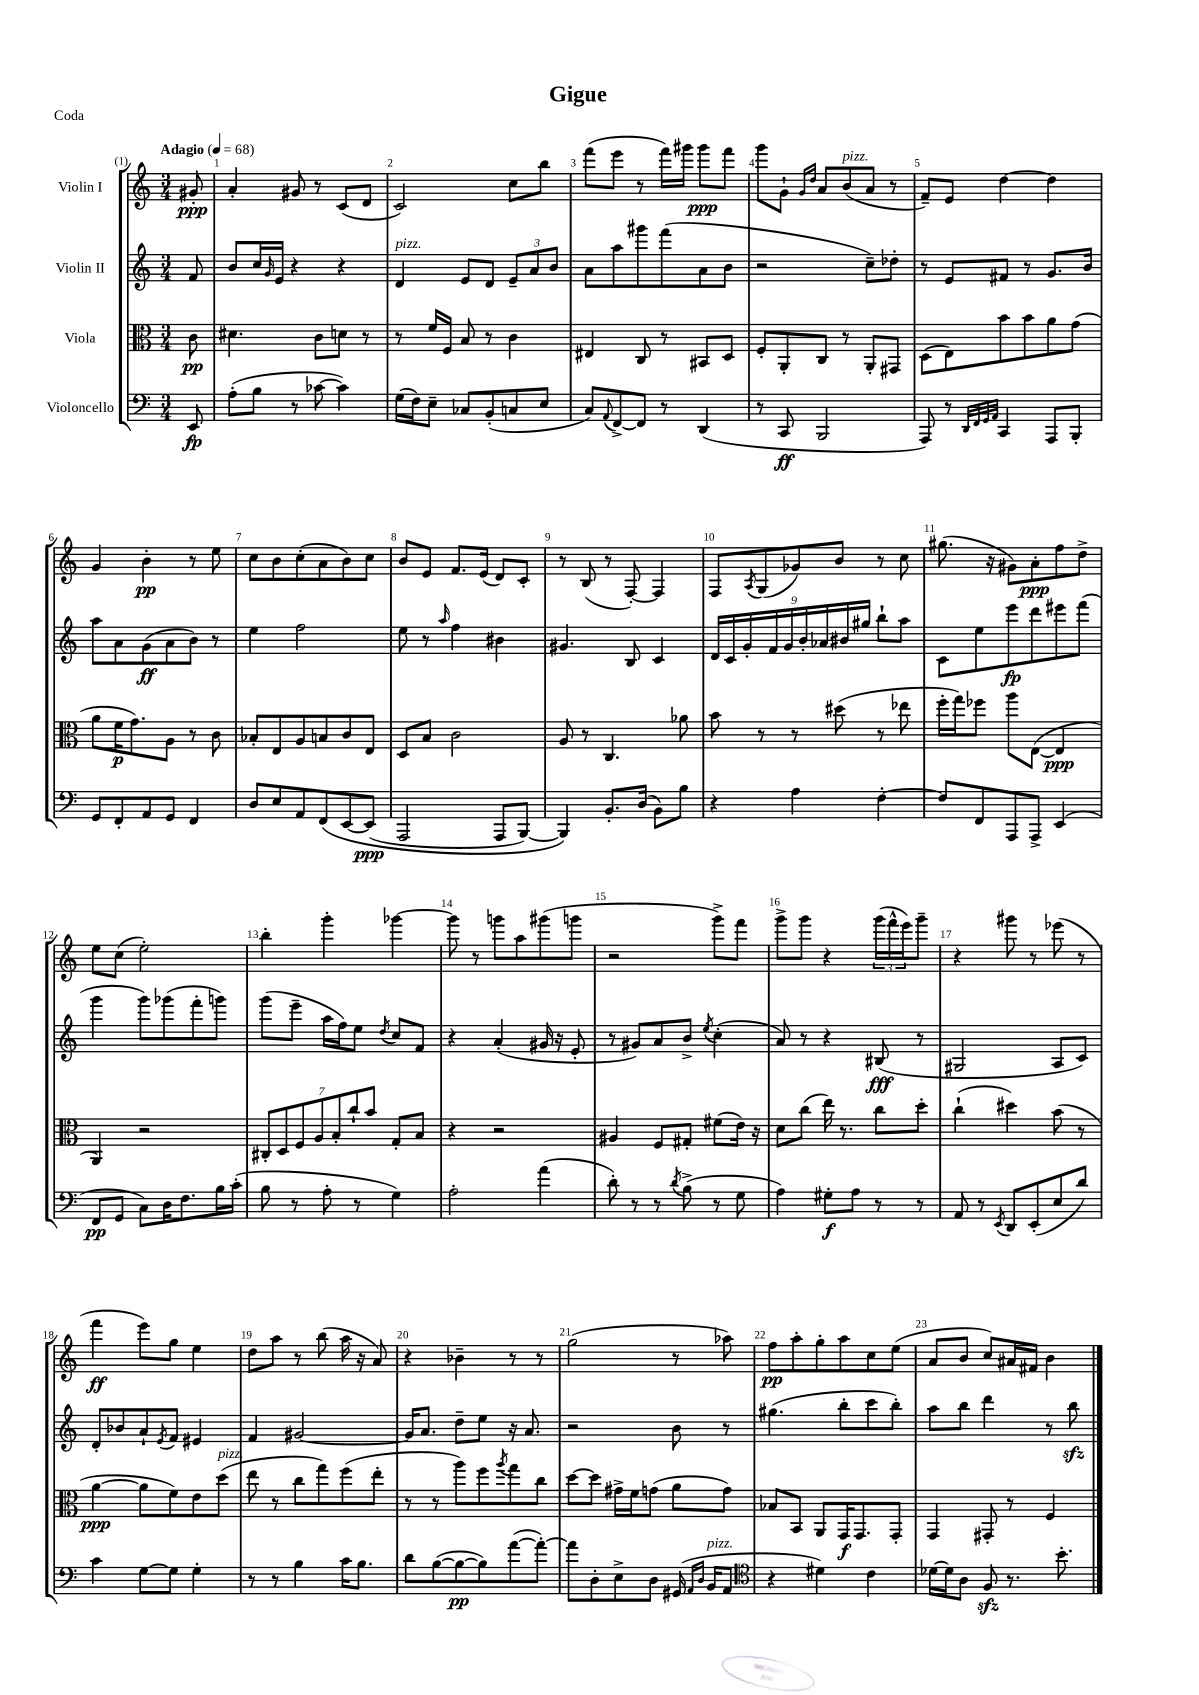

**kern	**kern	**kern	**kern
*staff4	*staff3	*staff2	*staff1
*clefF4	*clefC3	*clefG2	*clefG2
*k[]	*k[]	*k[]	*k[]
*M3/4	*M3/4	*M3/4	*M3/4
*MM68	*MM68	*MM68	*MM68
8EE	8c	8f	8g#'
=	=	=	=
(8A'	4.d#	8b	4a'
8B	.	16cc	.
.	.	16qqg	.
.	.	16e	.
8r	.	4r	8g#
[8c-	8c	.	8r
4c-])	8d	4r	(8c
.	8r	.	8d
=	=	=	=
(16G	8r	4d	2c)
16F)	.	.	.
8E~	16f	.	.
.	16F	.	.
8C-	8B	8e	.
(8BB'	8r	8d	.
8C	4c	12e~	8cc
.	.	12a	.
8E	.	.	8bb
.	.	12b	.
=	=	=	=
8C)	4E#	8a	(8fff
8qqAA	.	.	.
[8FF^	.	8aa	8eee
8FF]	8C	8ggg#	8r
8r	8r	(8fff	16fff)
.	.	.	16ggg#
(4DD	8BB#	8a	8ggg#
.	8D	8b	8fff
=	=	=	=
8r	8F'	2r	8ggg
8CC	8AA'	.	8g`
.	.	.	16qqg
.	.	.	16qqdd
2BBB	8C	.	8a
.	8r	.	(8b
.	8AA'	8cc~)	8a
.	8GG#	8dd-'	8r
=	=	=	=
8AAA)	(8D	8r	8f~)
8r	8E)	8e	8e
32qqDD	.	.	.
32qqFF	.	.	.
32qqGG	.	.	.
32qqAA	.	.	.
4CC	8b	8f#	[4dd
.	8b	8r	.
8AAA	8a	8.g	4dd]
8BBB'	(8g	.	.
.	.	16b	.
=	=	=	=
8GG	8a	8aa	4g
8FF'	16f	8a	.
.	8.g)	.	.
8AA	.	(8g	4b'
8GG	8A	8a	.
4FF	8r	8b)	8r
.	8c	8r	8ee
=	=	=	=
8D	8B-'	4ee	8cc
8E	8E	.	8b
8AA	8A	2ff	(8cc'
&(8FF	8B	.	8a
[8EE	8c	.	8b)
(8EE]	8E	.	8cc
=	=	=	=
2AAA	8D	8ee	8b
.	8B	8r	8e
.	.	16qqaa	.
.	2c	4ff	8.f
.	.	.	(16e
8AAA	.	4b#	8d)
[8BBB)	.	.	8c'
=	=	=	=
4BBB]&)	8A	4.g#	8r
.	8r	.	(8B
8.BB'	4.C	.	8r
.	.	8B	[8F')
(16D	.	.	.
8BB)	.	4c	4F]
8B	8a-	.	.
=	=	=	=
4r	8b	18d	8F
.	.	18c	.
.	.	18g'	.
.	.	.	8qA
.	8r	.	(8G
.	.	18f	.
.	.	18g	.
4A	8r	.	8g-)
.	.	18b'	.
.	.	18a-	.
.	(8dd#	.	8b
.	.	18b#	.
.	.	18gg#	.
[4F'	8r	8bb`	8r
.	8ee-	8aa	8cc
=	=	=	=
8F]	16ff'	8c	(8.gg#
.	16gg)	.	.
8FF	8ff-	8ee	.
.	.	.	16r
8AAA	8aa	8eee	8g#)
8AAA^	([8E	8ddd	8a'
(4EE	4E]	8eee#	8ff
.	.	(8fff	8dd^
=	=	=	=
8FF	4AA)	4ggg	8ee
8GG	.	.	(8cc
8C)	2r	8ggg)	2ee')
16D	.	(8ggg-	.
8.F	.	.	.
.	.	8fff'	.
16B	.	8ggg)	.
(16c'	.	.	.
=	=	=	=
8B	14C#'	(8ggg	4bb'
.	14D	.	.
8r	.	8eee~	.
.	14F	.	.
.	14A	.	.
8A'	.	16aa	4ggg'
.	14B'	.	.
.	.	16ff)	.
.	14cc`	.	.
8r	.	8ee	.
.	14b	.	.
.	.	8qdd	.
4G)	8G'	8cc	[4ggg-
.	8B	8f	.
=	=	=	=
2A'	4r	4r	8ggg-]
.	.	.	8r
.	2r	(4a'	8ggg
.	.	.	8aa
(4a	.	16g#	(8ggg#
.	.	16r	.
.	.	8e'	8ggg
=	=	=	=
8d')	4A#	8r	2r
8r	.	8g#)	.
8r	8F	8a	.
8qd	.	.	.
(8B^	8G#'	8b^	.
.	.	8qee	.
8r	(8f#	(4cc'	8ggg^)
8G	16e)	.	8fff
.	16r	.	.
=	=	=	=
4A)	8d	8a)	8ggg^
.	(8cc	8r	8ggg
8G#'	16ee)	4r	4r
.	8.r	.	.
8A	.	.	.
8r	8cc	(8B#	(24ggg
.	.	.	24fff^^
.	.	.	24eee)
8r	8dd'	8r	8ggg~
=	=	=	=
8AA	(4cc`	2G#	4r
8r	.	.	.
8qEE	.	.	.
8DD	4dd#)	.	8ggg#
(8EE'	.	.	8r
8E	(8b	8A	(8eee-
8d)	8r	8c)	8r
=	=	=	=
4c	[4a	8d'	4fff
.	.	8b-	.
[8G	8a]	8a`	8eee)
.	.	8qe	.
8G]	8f)	8f	8gg
4G'	8e	4e#	4ee
.	(8dd	.	.
=	=	=	=
8r	8ee	4f	8dd
8r	8r	.	8aa
4B	8cc	[2g#	8r
.	8gg)	.	(8bb
16c	(8ff	.	16aa
8.B	.	.	16r
.	8ee'	.	8a)
=	=	=	=
8d	8r	16g#]	4r
.	.	8.a	.
([8B	8r	.	.
8B_	8aa)	8dd~	4b-~
8B])	8ff	8ee	.
.	8qaa	.	.
([8a	8gg	16r	8r
.	.	8.a	.
8a'_)	8cc	.	8r
=	=	=	=
8a]	[8dd	2r	(2gg
8D'	8dd]	.	.
8E^	16g#^	.	.
.	16f	.	.
8D	(8g	.	.
(16GG#	8a	8b	8r
16qqAA	.	.	.
16qqD	.	.	.
16BB	.	.	.
8AA	8g)	8r	8aa-)
=	=	=	=
*clefC4	*	*	*
4r	8B-	(4.gg#	8ff
.	8BB	.	8aa'
4d#)	8AA	.	8gg'
.	16GG	8bb'	8aa
.	8.GG	.	.
4c	.	8ccc	8cc
.	8GG'	8bb')	(8ee
=	=	=	=
[16d-	4GG	8aa	8a
16d-]	.	.	.
8A	.	8bb	8b
8F	8GG#'	4ddd	8cc)
8.r	8r	.	16a#
.	.	.	16f#
.	4F	8r	4b
8.b'	.	.	.
.	.	8bb	.
==	==	==	==
*-	*-	*-	*-
